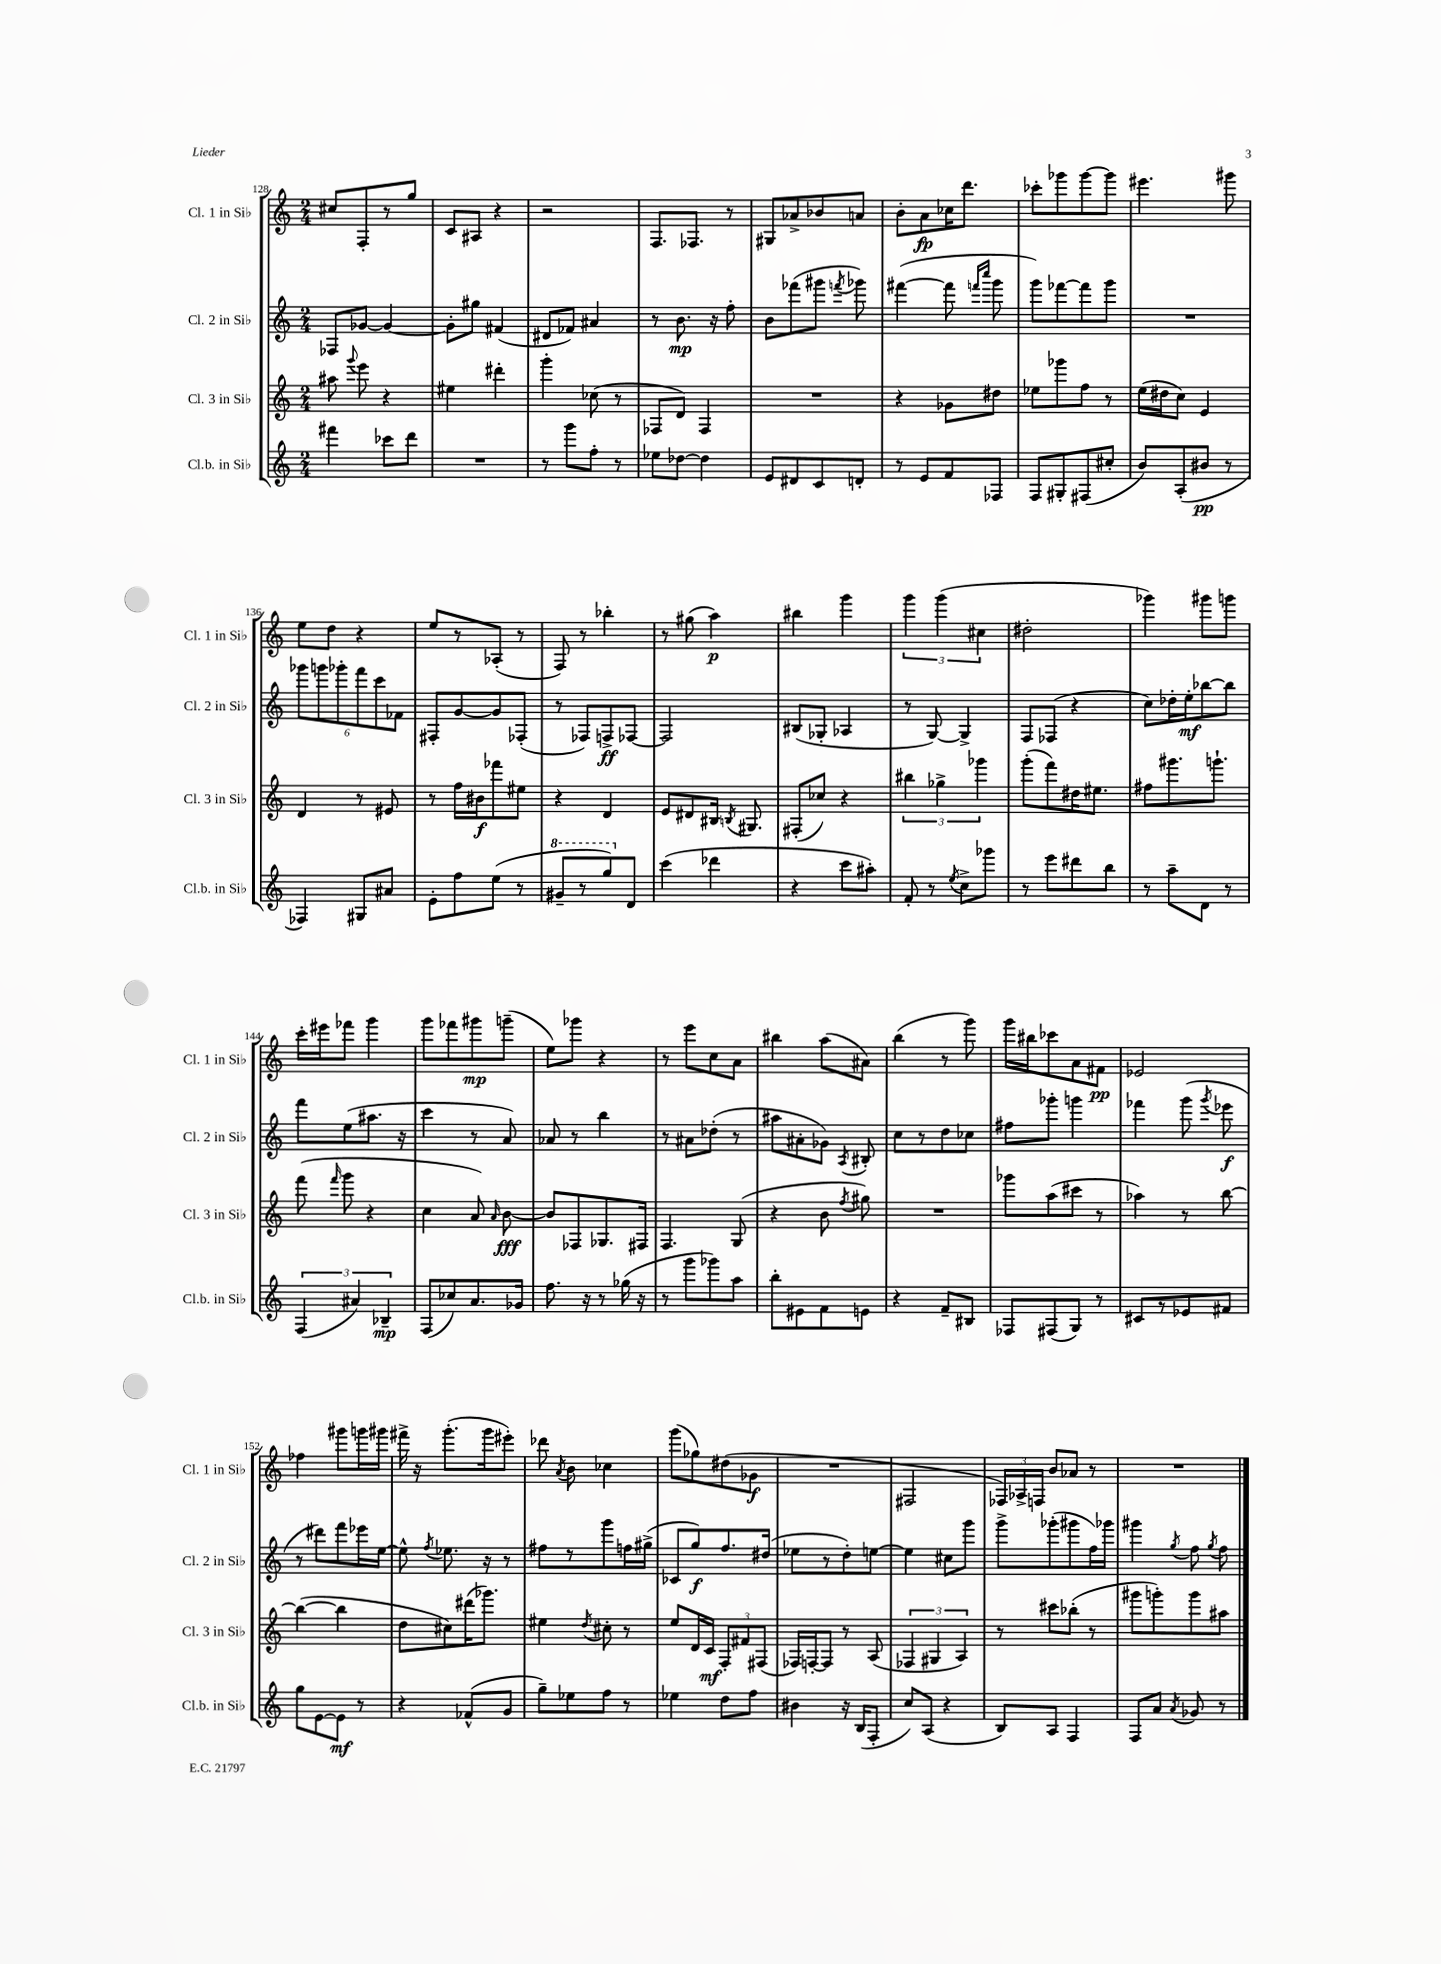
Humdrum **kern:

**kern	**kern	**kern	**kern
*staff4	*staff3	*staff2	*staff1
*clefG2	*clefG2	*clefG2	*clefG2
*k[]	*k[]	*k[]	*k[]
*M2/4	*M2/4	*M2/4	*M2/4
4fff#	8aa#	8F-	8cc#
.	8qqggg	.	.
.	8eee	[8g-	8F'
8ccc-	4r	4g-_	8r
8ddd	.	.	8gg
=	=	=	=
2r	4ee#	8g-']	8c
.	.	8gg#	8A#
.	4ddd#'	(4f#	4r
=	=	=	=
8r	4ggg'	8d#	2r
8ggg	.	8f-)	.
8ff'	(8cc-	4a#	.
8r	8r	.	.
=	=	=	=
8ee-	8F-	8r	8.F
[8dd-	8d)	8.b	.
.	.	.	8.F-
4dd-]	4F-	.	.
.	.	16r	.
.	.	8ff'	8r
=	=	=	=
8e	2r	8b	8G#
8d#	.	(8fff-	8a-^
8c	.	8ggg#	8b-
.	.	8qfff	.
8d'	.	8ggg-)	8a
=	=	=	=
8r	4r	([4fff#	8b'
8e	.	.	8a
8f	8g-	8fff#]	16cc-
.	.	.	8.ddd
.	.	16qqfff	.
.	.	16qqcccc	.
8F-	8dd#	8ggg	.
=	=	=	=
8F	8ee-	8ggg)	8ccc-'
8G#'	8ggg-	[8fff-	8ggg-
(8F#	8ff	8fff-]	[8ggg-
8cc#'	8r	8ggg	8ggg-]
=	=	=	=
8b)	(16ee	2r	4.eee#
.	16dd#	.	.
(8A'	8cc)	.	.
8b#	4e	.	.
8r	.	.	8ggg#
=	=	=	=
4F-)	4d	12ggg-	8ee
.	.	12ggg	.
.	.	.	8dd
.	.	12ggg-'	.
8G#	8r	12fff	4r
.	.	12ccc	.
8a#	8e#	.	.
.	.	12f-	.
=	=	=	=
8e'	8r	8F#'	8ee
8ff	16ff	[8g	8r
.	16b#	.	.
(8ee	8fff-	8g]	(8A-'
8r	8ee#	(8F-'	8r
=	=	=	=
8gg#~	4r	8r	8F)
8r	.	8F-)	8r
8ggg)	4d	8F^	4bb-'
8d	.	[8F-	.
=	=	=	=
(4ccc	8e	2F-]	8r
.	8d#	.	(8gg#
4ddd-	16B#	.	4aa)
.	8qB	.	.
.	8.G#	.	.
=	=	=	=
4r	(8F#'	(8B#	4bb#
.	8cc-)	8G-'	.
8ccc	4r	4A-	4ggg
8aa#')	.	.	.
=	=	=	=
8f'	6bb#	8r	6ggg
8r	.	[8G)	.
.	6gg-^	.	(6ggg
8qee	.	.	.
8cc^	.	4G^]	.
.	6ggg-	.	6cc#
8ggg-	.	.	.
=	=	=	=
8r	(8ggg'	8F	2dd#'
8eee	8fff)	(8F-	.
8ddd#	16dd#	4r	.
.	8.ee#	.	.
8bb	.	.	.
=	=	=	=
8r	8ff#	8cc)	4ggg-)
8aa~	8.ggg#	16dd-'	.
.	.	16ee'	.
8d	.	[8bb-	8ggg#
.	8.ggg`	.	.
8r	.	8bb-]	8ggg
=	=	=	=
(6F	(8fff	8fff	16ccc'
.	.	.	16eee#
.	16qqfff	.	.
.	8ggg	(8ee	8fff-
6a#)	.	.	.
.	4r	8.aa#	4ggg
6B-~	.	.	.
.	.	16r	.
=	=	=	=
(8F	4cc	4ccc	8ggg
8cc-)	.	.	8fff-
8.a	8a)	8r	8ggg#
.	16qqa	.	.
.	[8b	8a)	(8ggg~
16g-	.	.	.
=	=	=	=
8.ff	8b]	8a-	8ee)
.	8F-	8r	8ggg-
16r	.	.	.
8r	8.G-	4bb	4r
(16gg-	.	.	.
16r	16F#	.	.
=	=	=	=
8r	4.F	8r	8r
8ggg	.	8a#	8eee
8ggg-)	.	(8dd-'	8cc
8aa	(8G	8r	8a
=	=	=	=
8bb'	4r	8aa#	4bb#
8e#	.	8a#'	.
8f	8b	8g-)	(8aa
.	8qff	8qA	.
8e	8gg#)	8B#'	8a#)
=	=	=	=
4r	2r	8cc	(4bb
.	.	8r	.
8f~	.	8dd	8r
8B#	.	8cc-	8ggg)
=	=	=	=
8F-	8ggg-	8ff#	16ggg
.	.	.	16bb#
(8F#	(8aa	8ggg-'	8ccc-
8G)	8ccc#	4ggg	8a
8r	8r	.	8f#
=	=	=	=
8c#	4aa-)	4fff-	2e-
8r	.	.	.
8e-	8r	(8ggg	.
.	.	8qggg	.
8f#	[8bb	8eee-	.
=	=	=	=
8gg	(4bb_	8r	4ff-
[8e	.	8ddd#)	.
8e]	4bb]	8fff	8ggg#
8r	.	16eee-	16ggg
.	.	[16ee	16ggg#
=	=	=	=
4r	8dd	8ee^^]	16fff#^
.	.	.	16r
.	.	8qff	.
.	8cc#)	8.ee-	(8.ggg'
(8f-^^	(16ddd#	.	.
.	8.ggg-)	16r	16ggg
8g	.	8r	8eee#')
=	=	=	=
8gg~)	4ee#	8ff#	8ddd-
.	.	.	8qa
8ee-	.	8r	8b
.	8qdd	.	.
8ff	8cc#'	8ggg	4cc-
8r	8r	16ff	.
.	.	(16gg#^	.
=	=	=	=
4ee-	8ee	8c-	(8ggg
.	16d	8gg)	8gg-)
.	16c	.	.
8dd	12F'	8.ff	(8dd#
.	12f#	.	.
8ff	.	.	8g-
.	(12F#	.	.
.	.	(16dd#	.
=	=	=	=
4b#	16F-)	8ee-	2r
.	[16F'	.	.
.	8F]	8r	.
16r	8r	8dd')	.
(16B	.	.	.
8F'	(8A	[8ee	.
=	=	=	=
8cc)	6F-	4ee]	2F#
(8A	.	.	.
.	6G#	.	.
4r	.	8cc#	.
.	6A)	.	.
.	.	8ggg	.
=	=	=	=
8B)	8r	8ggg^	24F-)
.	.	.	24A-^
.	.	.	24F
8A	8ccc#	(8ggg-'	8b
4F	(8bb-'	8ggg#	8a-
.	8r	16ff)	8r
.	.	16ggg-	.
=	=	=	=
8F	8ggg#	4ggg#	2r
8a	8ggg')	.	.
8qa	.	8qgg	.
8g-	8ggg	8ff	.
.	.	8qgg	.
8r	8aa#	8ff	.
==	==	==	==
*-	*-	*-	*-
